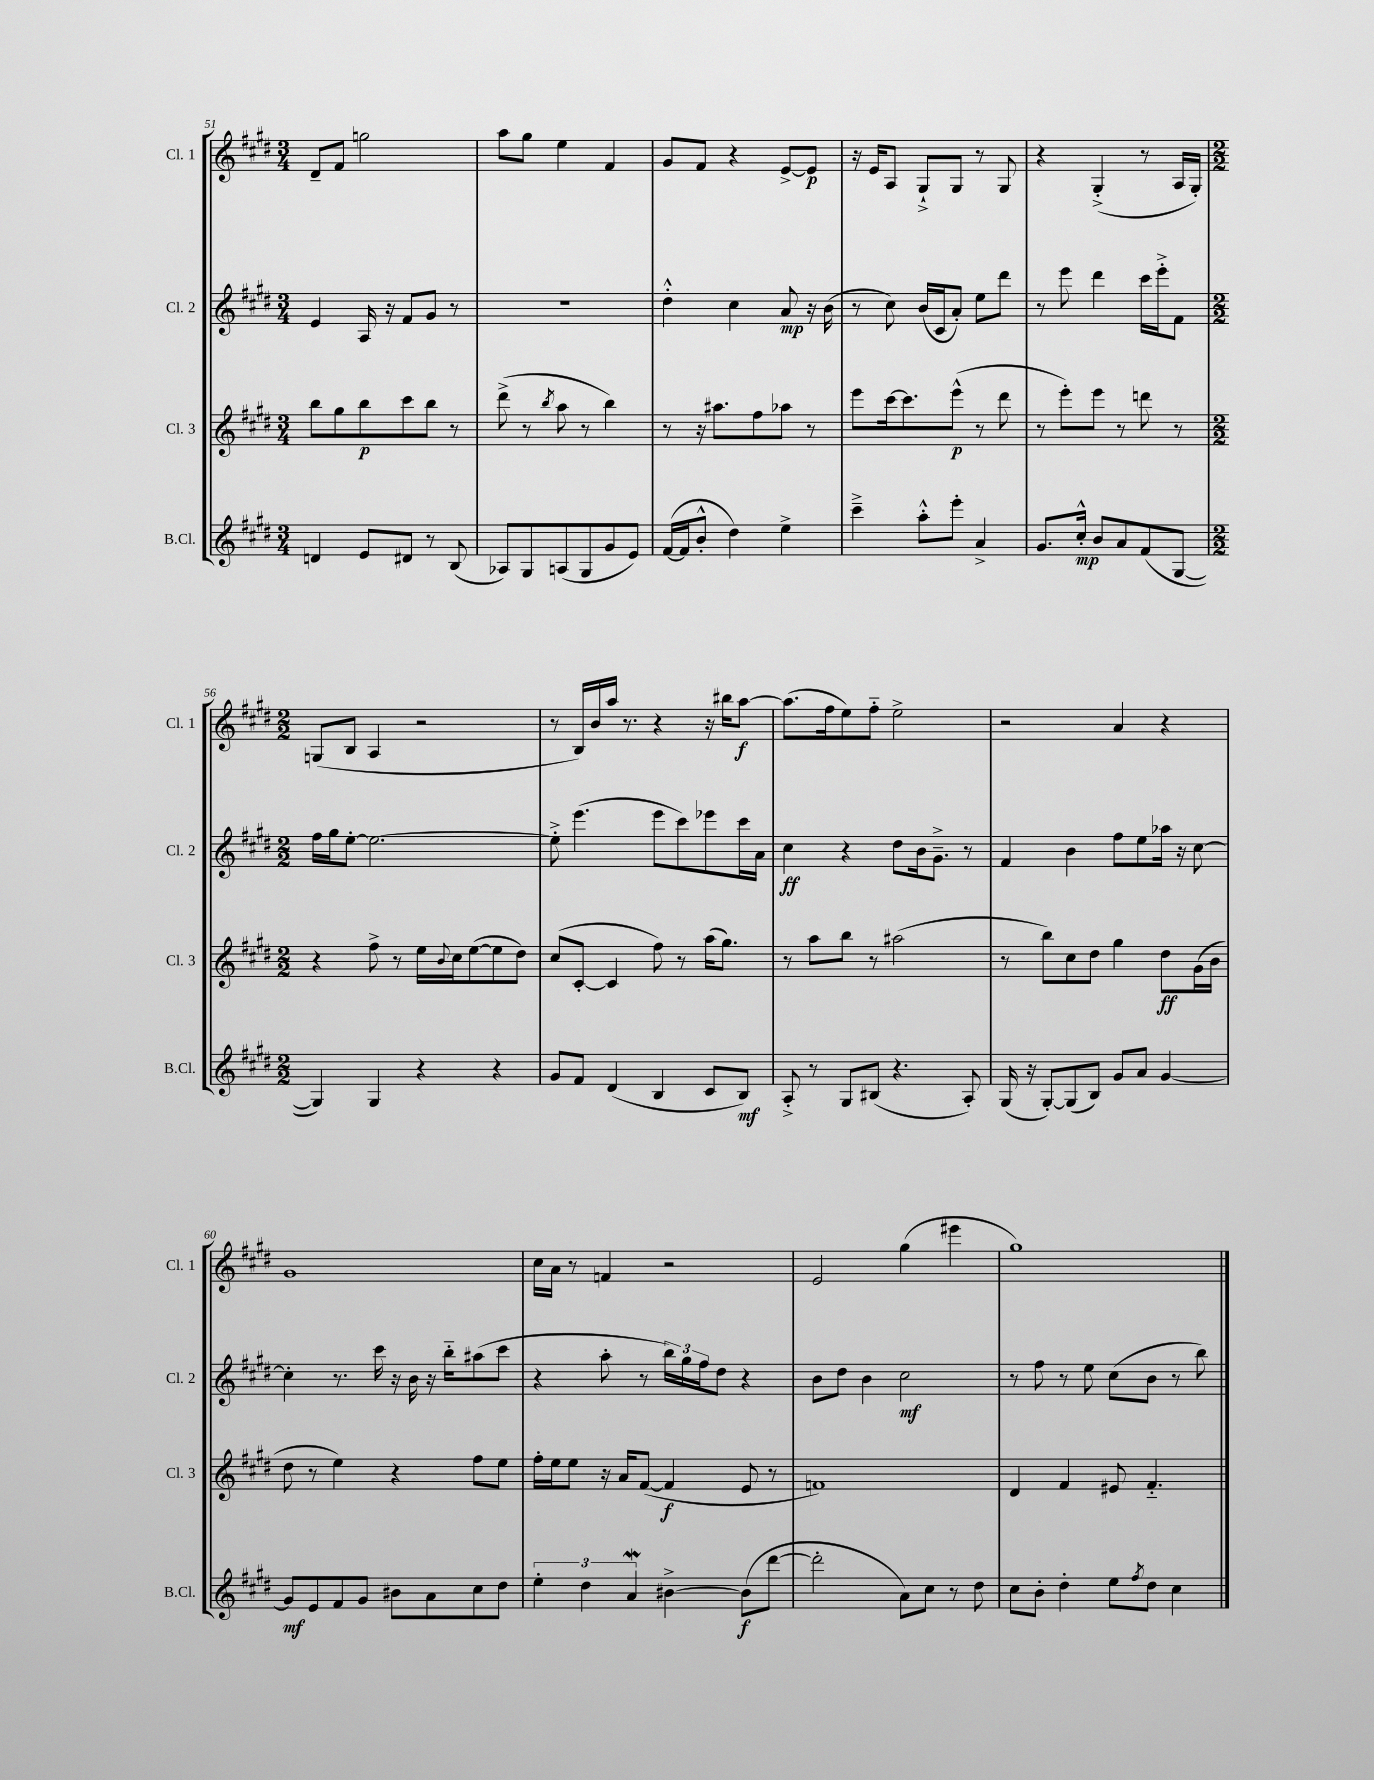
<<
\new StaffGroup <<
\new Staff = "s0" \with { instrumentName = "Cl. 1" shortInstrumentName = "Cl. 1" } {
    \clef treble \key e \major \numericTimeSignature \time 3/4
    dis'8-- fis'8 g''2 |
    a''8 gis''8 e''4 fis'4 |
    gis'8 fis'8 r4 e'8~-> e'8\p |
    r16 e'16 a8 gis8-!-> gis8 r8 gis8 |
    r4 gis4-.->( r8 a16 gis16-.) |
    \numericTimeSignature \time 2/2 g8( b8 a4 r2 |
    r8 b16) b'16 a''16 r8. r4 r16 bis''16 a''8~\f |
    a''8.( fis''16 e''8) fis''8-_ e''2-> |
    r2 a'4 r4 |
    gis'1 |
    cis''16 a'16 r8 f'4 r2 |
    e'2 gis''4( eis'''4 |
    gis''1) \bar "|." |
}
\new Staff = "s1" \with { instrumentName = "Cl. 2" shortInstrumentName = "Cl. 2" } {
    \clef treble \key e \major \numericTimeSignature \time 3/4
    e'4 a16 r16 fis'8 gis'8 r8 |
    R2. |
    dis''4-.-^ cis''4 a'8\mp r16 b'16( |
    r8 cis''8) b'16( cis'16 a'8-.) e''8 dis'''8 |
    r8 e'''8 dis'''4 cis'''16 e'''16-.-> fis'8 |
    \numericTimeSignature \time 2/2 fis''16 gis''16 e''8~-. e''2.~ |
    e''8-.-> e'''4.( e'''8 cis'''8) ees'''8 cis'''16 a'16 |
    cis''4\ff r4 dis''8 b'16 gis'8.---> r8 |
    fis'4 b'4 fis''8 e''8 aes''16 r16 cis''8~ |
    cis''4-. r8. cis'''16 r16 b'16 r16 b''16-_ ais''8( cis'''8 |
    r4 a''8-. r8 \tuplet 3/2 { b''16) gis''16 fis''16 } dis''8 r4 |
    b'8 dis''8 b'4 cis''2\mf |
    r8 fis''8 r8 e''8 cis''8( b'8 r8 b''8) \bar "|." |
}
\new Staff = "s2" \with { instrumentName = "Cl. 3" shortInstrumentName = "Cl. 3" } {
    \clef treble \key e \major \numericTimeSignature \time 3/4
    b''8 gis''8 b''8\p cis'''8 b''8 r8 |
    dis'''8->( r8 \acciaccatura { b''8 } a''8 r8 b''4) |
    r8 r16 ais''8. fis''8 aes''8 r8 |
    e'''8 cis'''16~ cis'''8. e'''8-^\p( r8 dis'''8 |
    r8 e'''8-.) e'''8 r8 d'''8 r8 |
    \numericTimeSignature \time 2/2 r4 fis''8-> r8 e''16 \appoggiatura { b'8 } cis''16 e''8~( e''8 dis''8) |
    cis''8( cis'8~-. cis'4 fis''8) r8 a''16( gis''8.) |
    r8 a''8 b''8 r8 ais''2( |
    r8 b''8) cis''8 dis''8 gis''4 dis''8\ff gis'16( b'16 |
    dis''8 r8 e''4) r4 fis''8 e''8 |
    fis''16-. e''16 e''8 r16 a'16 fis'8~( fis'4\f e'8 r8 |
    f'1) |
    dis'4 fis'4 eis'8 fis'4.-_ \bar "|." |
}
\new Staff = "s3" \with { instrumentName = "B.Cl." shortInstrumentName = "B.Cl." } {
    \clef treble \key e \major \numericTimeSignature \time 3/4
    d'4 e'8 dis'8 r8 b8( |
    aes8) gis8 a8( gis8 gis'8 e'8) |
    fis'16~( fis'16 b'8-.-^ dis''4) e''4-> |
    cis'''4---> a''8-.-^ e'''8-. a'4-> |
    gis'8. cis''16-.-^\mp b'8 a'8 fis'8( gis8~ |
    \numericTimeSignature \time 2/2 gis4) gis4 r4 r4 |
    gis'8 fis'8 dis'4( b4 cis'8 b8\mf) |
    a8-.-> r8 gis8 bis8( r4. a8-.) |
    gis16( r16 gis8~-.) gis8( b8) gis'8 a'8 gis'4~ |
    gis'8\mf e'8 fis'8 gis'8 bis'8 a'8 cis''8 dis''8 |
    \tuplet 3/2 { e''4-. dis''4 a'4\mordent } bis'4~-> bis'8\f( dis'''8~ |
    dis'''2-. a'8) cis''8 r8 dis''8 |
    cis''8 b'8-. dis''4-. e''8 \acciaccatura { fis''8 } dis''8 cis''4 \bar "|." |
}
>>
>>
\layout { \context { \Score currentBarNumber = #51 } }
